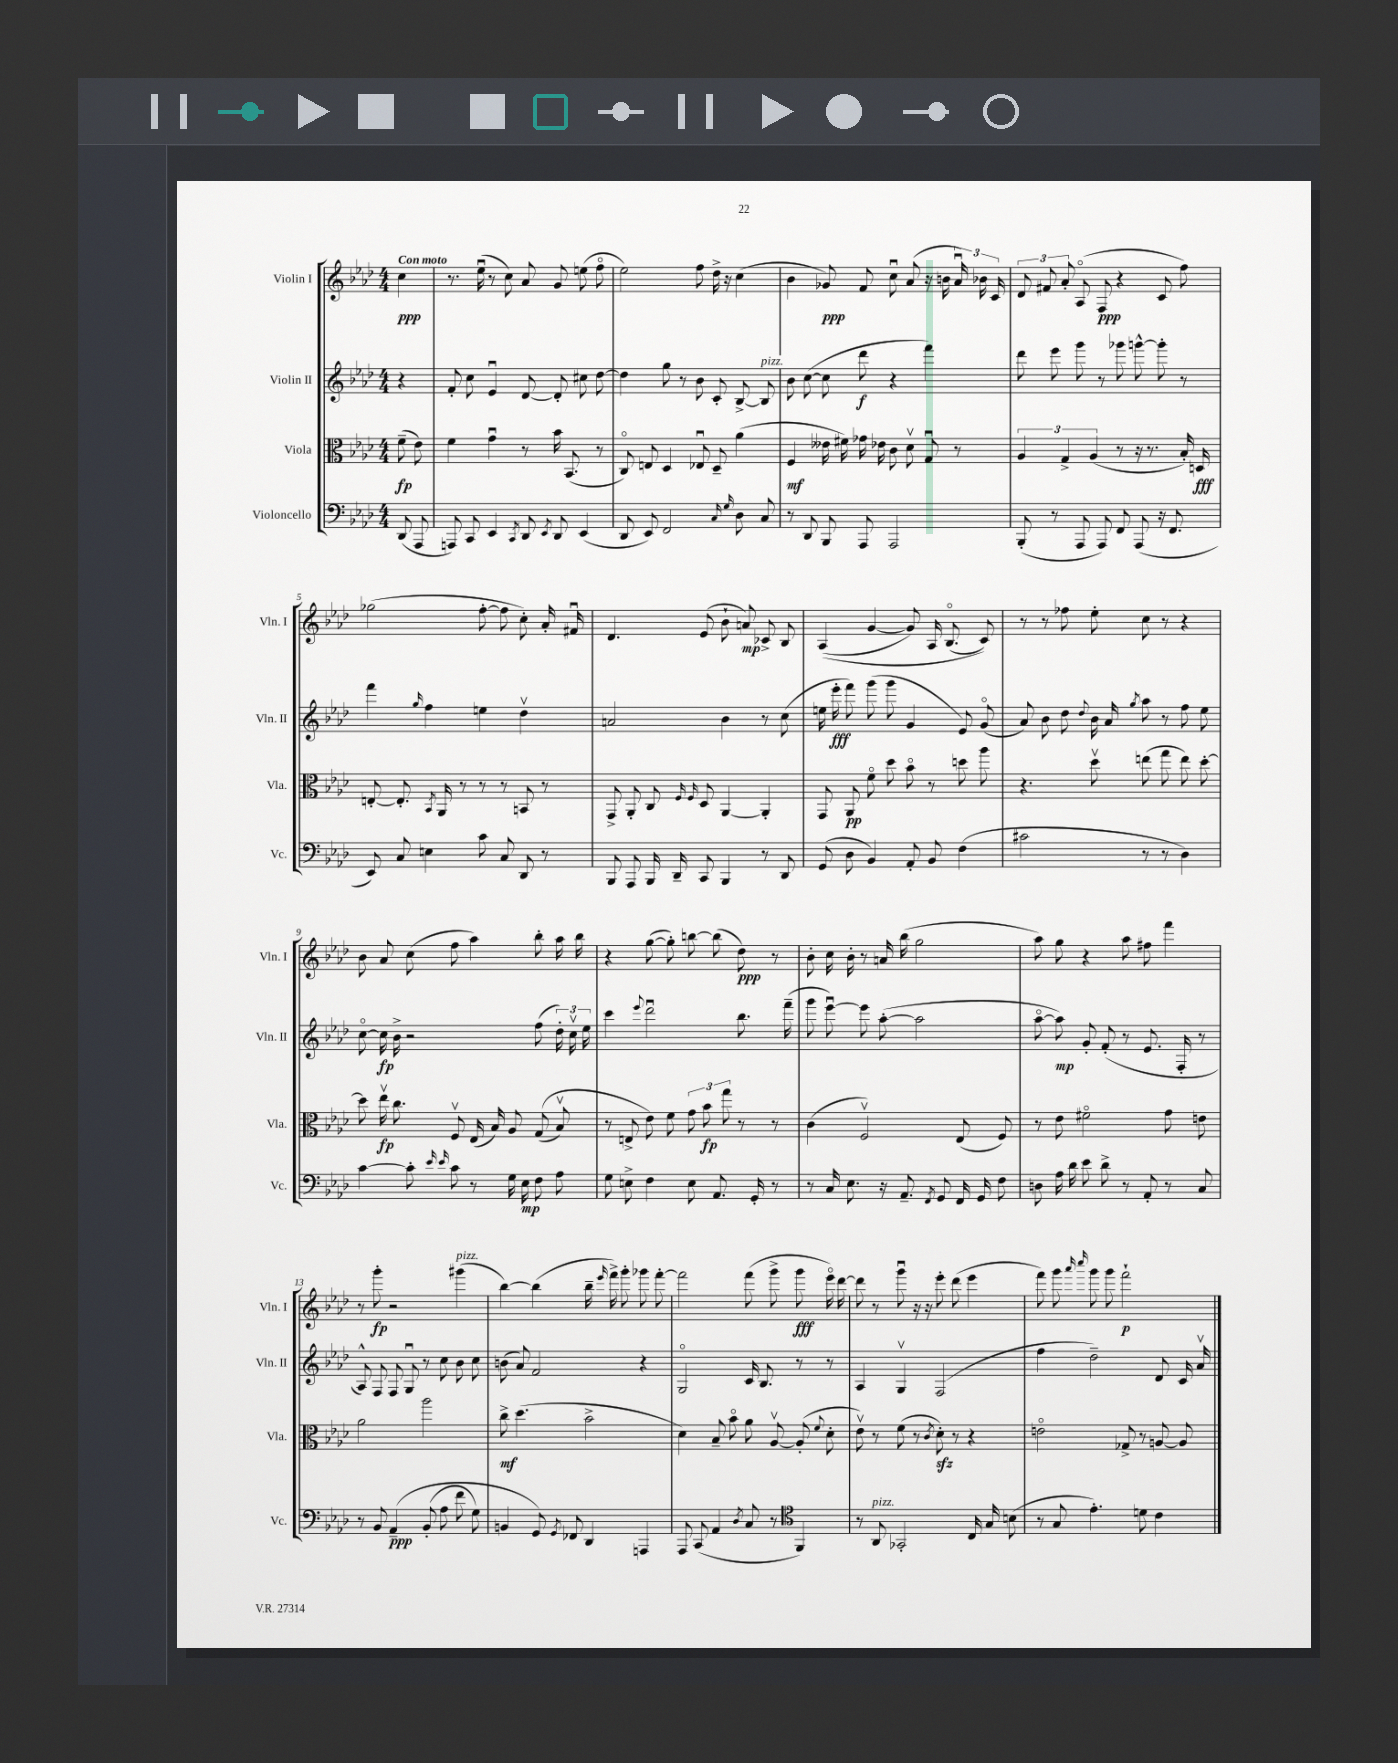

**kern	**kern	**kern	**kern
*staff4	*staff3	*staff2	*staff1
*clefF4	*clefC3	*clefG2	*clefG2
*k[b-e-a-d-]	*k[b-e-a-d-]	*k[b-e-a-d-]	*k[b-e-a-d-]
*M4/4	*M4/4	*M4/4	*M4/4
(8DD-	(8f~	4r	4cc
8AAA-	8e-)	.	.
=	=	=	=
8AAA)	4f	8f'	8.r
8CC	.	8cc	.
.	.	.	(16ee-u
4EE-	4gu	4e-u	8r
.	.	.	8cc)
8qCC	.	.	.
8DD-	8r	[8d-	8a-
8qEE-	.	.	.
8DD-	16b-	8d-']	8g
.	(8.BB-	.	.
(4EE-	.	8cc#	(8ee
.	8r	[8dd-	8ffo
=	=	=	=
8DD-	8Co)	4dd-]	2ee-)
8EE-)	8E	.	.
2FF	4D-	8gg	.
.	.	8r	.
.	8E-u	8b-	8ff
.	8D-~	8c'	16dd-^
.	.	.	16r
16qqC	.	.	.
16qqG	.	.	.
8D-	(4a-	[8B-^	(4cc
8C	.	8B-]	.
=	=	=	=
8r	4F	8b-	4b-
8DD-	.	([8cc	.
8BBB-	16e--	8cc]	8g-)
.	16f#)	.	.
8AAA-	16g-	8ddd-	8f
.	16e-	.	.
2AAA-	8c	4r	8ccu
.	8d-v	.	(8a-
.	8Gu	4fff)	16r
.	.	.	16b
.	8r	.	24a-u)
.	.	.	24b-
.	.	.	24c
=	=	=	=
(8BBB-'	6A-	8ddd-	12d-
.	.	.	12f#
8r	.	8eee-	.
.	6G^	.	12a-'
8AAA-	.	8ggg	(8A-o
.	(6A-	.	.
8AAA-)	.	8r	8F
8FF	8r	8ggg-	4r
(8AAA-	16r	[8ggg^^	.
.	8.r	.	.
16r	.	8ggg']	8c
8.FF	.	.	.
.	16B-')	8r	8ff)
.	16D	.	.
=	=	=	=
8EE-)	[8E'	4fff	(2gg-
8C	8.E']	.	.
.	.	16qqgg	.
4E	.	4ff	.
.	8qBB-	.	.
.	16AA-	.	.
.	8r	.	.
8c	8r	4ee	[8ff'
8C	8r	.	8ff]
8DD-	8BB	4dd-v	8cc')
8r	8r	.	16a-'
.	.	.	16f#u
=	=	=	=
8BBB-	8GG^	2a	4.d-
8AAA-	8AA-'	.	.
16BBB-	8C	.	.
16DD-~	.	.	.
.	16qqF	.	.
.	16qqF	.	.
8CC	8D-	.	(8e-
4BBB-	[4AA-	4b-	8b-`
.	.	.	8a)
8r	4AA-']	8r	8c-^
8DD-	.	(8cc	8B-
=	=	=	=
(8GG	8GG	16ee	&((4A-
.	.	16eee-'	.
8D-	8AA-	8fff)	.
4BB-)	8fo	(8ggg	[4g
.	8dd-	8ggg	.
8AA-'	8b-o	4g	8g])
8BB-	8r	.	16A-
.	.	.	(8.B-o
(4F	8dd	8e-)	.
.	8aa-	(8go	8c)&)
=	=	=	=
2c#	4.r	8a-)	8r
.	.	8b-	8r
.	.	8dd-	8ff-
.	.	8qqdd-	.
.	8dd-v	16b-	8ee-'
.	.	16a-	.
.	.	8qgg	.
8r	(8ee	8aa-	8cc
8r	8gg	8r	8r
4D-)	8ee)	8ff	4r
.	[8dd-'	8ee-	.
=	=	=	=
[4c	8dd-]	[8cco	8b-
.	16ee-v	16cc]	8a-
.	8.cc	16b-^	.
8c']	.	2r	(8cc
16qqe-	.	.	.
16qqe-	.	.	.
8c	8Fv	.	8ff
8r	(16E-	.	4aa-)
.	16B-)	.	.
16G	8A-	.	.
16E-	.	.	.
8F	&((8G	(8ff	8bb-'
8A-	8B-v)	24dd-')	16aa-
.	.	24ccv	.
.	.	.	16bb-
.	.	24ee-	.
=	=	=	=
8G	8r	4ccc	4r
8E^	8E^	.	.
.	.	8qqeee-	.
4F	8e-&)	2ddd-u	([8gg
.	8f	.	8gg'])
8E	12g	.	[8bb
.	12b-	.	.
8.AA-	.	.	(8bb]
.	12gg	.	.
.	8r	8.bb-	8dd-)
16GG'	.	.	.
8r	8r	.	8r
.	.	(16fff~	.
=	=	=	=
8r	(4c	8ggg	8b-'
16C	.	[8eee-u)	16cc
8.E-	.	.	16b-'
.	2Fv)	8eee-]	8r
16r	.	([8aa-'	16a
8.AA-~	.	.	(16bb-
.	.	2aa-]	2gg
8qFF	.	.	.
8GG	.	.	.
16FF	(8E-	.	.
16GG	.	.	.
8F	8F)	.	.
=	=	=	=
8D	8r	[8aa-o	8aa-)
16A-	8e-	8aa-])	8gg
16d-	.	.	.
8e-	2f#o	8g'	4r
8d-^	.	(8f'	.
8r	.	8r	8aa-
8AA-'	.	8.e-	8ff#
8r	8g	.	4fff
.	.	16F'	.
8C	8e	8r	.
=	=	=	=
8r	2a-	8A-^^)	8r
8BB-	.	8F	8ggg'
&(4AA-~	.	8F	2r
.	.	8Gu	.
(8BB-'	2aa-	8r	.
8A-	.	8cc	.
8f	.	8b-	(4ggg#
8G)	.	8cc	.
=	=	=	=
4BB	8cc^	(8b	[4bb-)
.	(4.dd-	8a-)	.
8GG&)	.	2f	(4bb-]
8qGG	.	.	.
8FF-	.	.	.
4DD-	2b-^	.	16bb-~
.	.	.	16qqeee-
.	.	.	16fff^)
.	.	.	8ggg'
4AAA	.	4r	8ggg-
.	.	.	[8fff'
=	=	=	=
8AAA-	4d-)	2Go	2fff]
(8CC	.	.	.
4AA-	8B-~	.	.
.	8b-o	.	.
8qD-	.	.	.
8C	8a-	16c	(8fff
.	.	8.B-	.
8r	[8A-v	.	8ggg^
*clefC4	*	*	*
4FF)	(8A-']	8r	8ggg
.	8qqf	.	.
.	8d-'	8r	16eee-o)
.	.	.	[16ddd-
=	=	=	=
8r	8e-v)	4A-	8ddd-]
8AA-	8r	.	8r
2GG-'	(8f	4Gv	8gggu
.	8r	.	16r
.	.	.	16r
.	8qc	.	.
.	8d-')	(2F	8eee-'
.	8r	.	(8ddd-
16C	4r	.	4eee-
16G	.	.	.
(8B	.	.	.
=	=	=	=
8r	2eo	4ff	8fff)
8G	.	.	8ggg
.	.	.	16qqaaa-
.	.	.	16qqcccc
4.e-')	.	2dd-~)	8ggg
.	.	.	8ggg
.	8G-^	.	2fff`
8d	8r	.	.
4c	[8A	8d-	.
.	8A]	16c	.
.	.	16a-v	.
==	==	==	==
*-	*-	*-	*-
